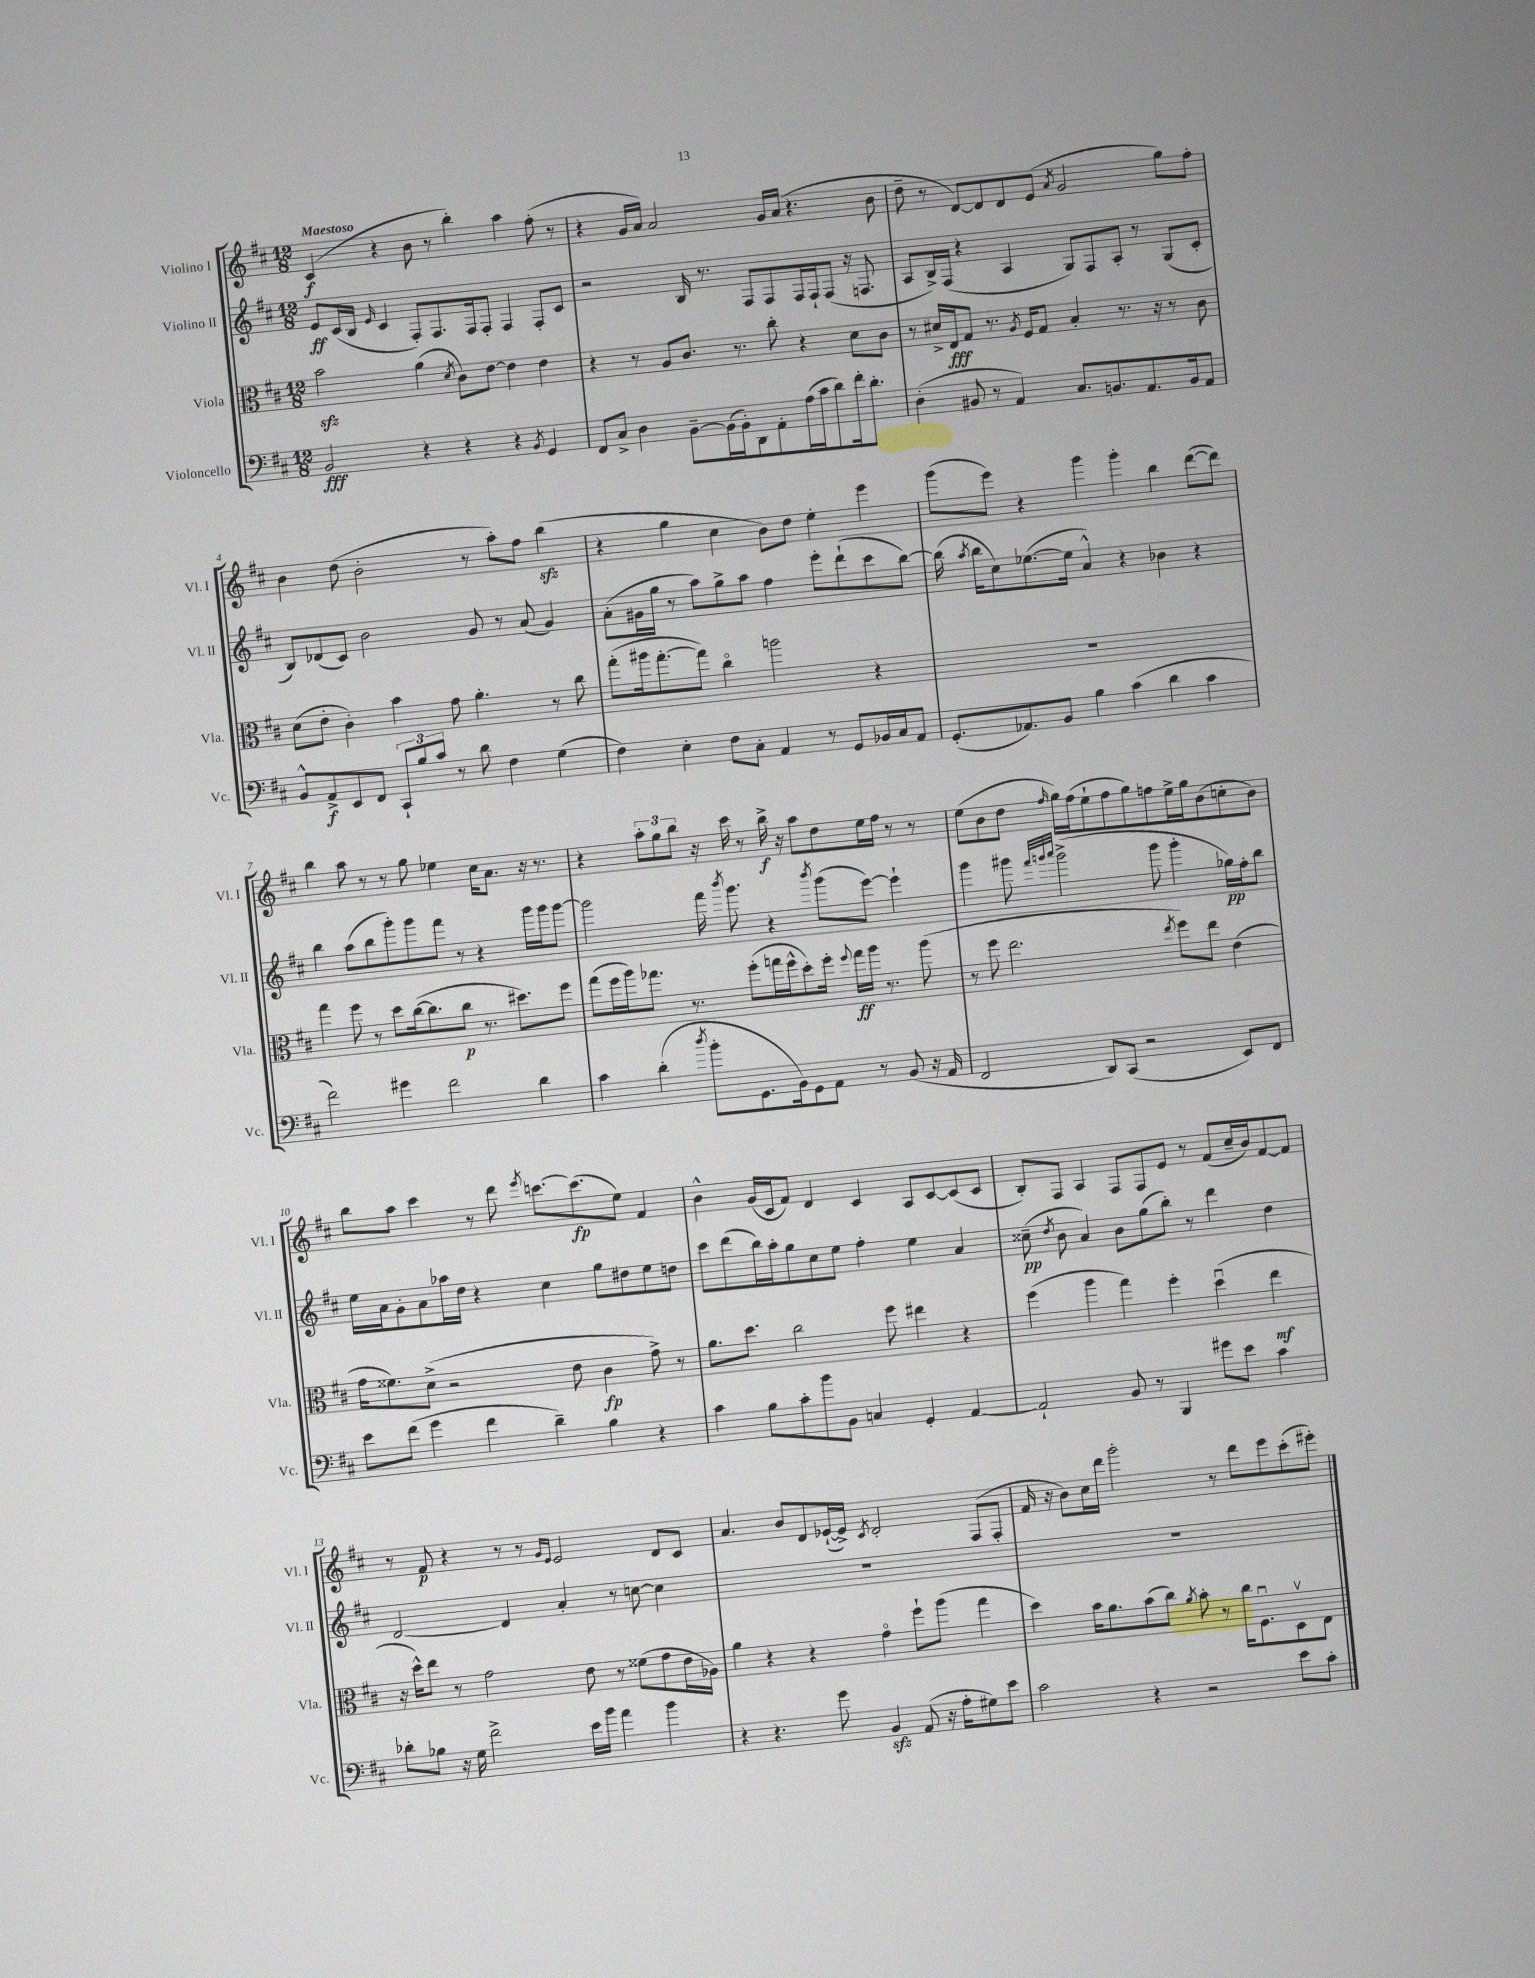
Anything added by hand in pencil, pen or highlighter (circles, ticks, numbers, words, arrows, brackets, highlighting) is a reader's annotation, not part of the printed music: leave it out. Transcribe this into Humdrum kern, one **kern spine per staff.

**kern	**dynam	**kern	**dynam	**kern	**dynam	**kern	**dynam
*part4	*part4	*part3	*part3	*part2	*part2	*part1	*part1
*staff4	*staff4	*staff3	*staff3	*staff2	*staff2	*staff1	*staff1
*I"Violoncello	*	*I"Viola	*	*I"Violino II	*	*I"Violino I	*
*I'Vc.	*	*I'Vla.	*	*I'Vl. II	*	*I'Vl. I	*
*clefF4	*	*clefC3	*	*clefG2	*	*clefG2	*
*k[f#c#]	*	*k[f#c#]	*	*k[f#c#]	*	*k[f#c#]	*
*M12/8	*	*M12/8	*	*M12/8	*	*M12/8	*
=1	=1	=1	=1	=1	=1	=1	=1
!	!	!	!	!	!	!LO:TX:a:B:t=Maestoso	!
2BB/	fff	2bzz\	.	8e/L	ff	(4c#/	f
.	.	.	.	(16c#/L	.	.	.
.	.	.	.	16B/JJ	.	.	.
.	.	.	.	16qqe/	.	.	.
.	.	.	.	4c#/	.	4r	.
4r	.	(4a\	.	8F#'/L)	.	8b\	.
.	.	.	.	8.F#/	.	8r	.
.	.	8qd/	.	.	.	.	.
4r	.	8c#\L)	.	.	.	4bb'\)	.
.	.	.	.	16F#/k	.	.	.
.	.	[8e\J	.	8F#'/J	.	.	.
4r	.	4e\]	.	4F#/	.	4aa\	.
8qBB/	.	.	.	.	.	.	.
4GG/	.	4e\	.	8F#'/L	.	(8ff#'\	.
.	.	.	.	8c#/J	.	8r	.
=2	=2	=2	=2	=2	=2	=2	=2
8FF#/L	.	4r	.	2r	.	4r	.
8C#^/J	.	.	.	.	.	.	.
4D\	.	8r	.	.	.	16g/LL	.
.	.	.	.	.	.	16a/JJ)	.
.	.	8A/L	.	.	.	2a/	.
[8BB~\L	.	8.c#/J	.	16B/	.	.	.
.	.	.	.	8.r	.	.	.
(16BB\L]	.	.	.	.	.	.	.
16BB'\J)	.	8.r	.	.	.	.	.
8DD\	.	.	.	8F#/L	.	.	.
8AA'\	.	8cc#'\	.	8F#/	.	16g/LL	.
.	.	.	.	.	.	(16a/JJ	.
(16A\L	.	4r	.	16F#/L	.	4.r	.
16c#\J	.	.	.	16F#`/J	.	.	.
8d\)	.	.	.	(8F#/J	.	.	.
16f#'\k	.	8d\L	.	16r	.	.	.
8.d'\J	.	.	.	8.Fn/	.	.	.
.	.	8c#\J	.	.	.	8b\	.
=3	=3	=3	=3	=3	=3	=3	=3
(4D'\	.	8r	.	8A/L	.	8dd~\	.
.	.	16d#X^/LL	.	16B^/L)	.	8r	.
.	.	16E/J	fff	(16F#/JJ	.	.	.
8BB#X/	.	8G/J	.	4r	.	[8d/L)	.
8r	.	8.r	.	.	.	8d/]	.
4AA/)	.	.	.	4A/	.	8d/	.
.	.	8qA/	.	.	.	.	.
.	.	16F#/KL	.	.	.	.	.
.	.	8G/J	.	.	.	(8e/J	.
.	.	.	.	.	.	8qa/	.
8.C#/L	.	4B'/	.	8G/L)	.	2g/	.
.	.	.	.	8F#/	.	.	.
8.BBn/	.	.	.	.	.	.	.
.	.	8.r	.	8A'/J	.	.	.
8.AA/	.	.	.	8r	.	.	.
.	.	16r	.	.	.	.	.
.	.	8r	.	(8G/L	.	8gg\L)	.
16BB/k	.	.	.	.	.	.	.
8AA/J	.	8c#\	.	8c#'/J	.	8ff#'\J	.
!!LO:LB:g=z
=4	=4	=4	=4	=4	=4	=4	=4
8BB^^/L	.	(8d\L	.	8B/L)	.	4b\	.
8AA^/	f	8e'\J	.	(8d-X/	.	.	.
8EE/	.	4c#'\)	.	8c#/J)	.	(8dd\	.
8FF#/J	.	.	.	2b\	.	2b'\	.
12CC#`/L	.	4b\	.	.	.	.	.
12B/	.	.	.	.	.	.	.
12c#/J	.	.	.	.	.	.	.
8r	.	8g\	.	.	.	.	.
8d\	.	4.a'\	.	8g/	.	8r	.
4F#\	.	.	.	8r	.	8aa'\L)	.
.	.	.	.	(8a/	.	8ff#\J	.
(4G\	.	8r	.	4g/)	.	(4bbzz\	.
.	.	8cc#\	.	.	.	.	.
=5	=5	=5	=5	=5	=5	=5	=5
4F#\)	.	(8gg'\L	.	(8a'\L	.	4r	.
.	.	16aa#X\k	.	16g#X\L	.	.	.
.	.	[8.gg'\	.	16gg\JJ	.	.	.
4E'\	.	.	.	8r	.	4gg\	.
.	.	8gg\J])	.	8aa\L)	.	.	.
8F#\L	.	4cc#\	.	8gg^\	.	4cc#\	.
8C#'\J	.	.	.	8aa\J	.	.	.
4AA/	.	2aan\	.	4ff#\	.	8b\L)	.
.	.	.	.	.	.	8dd\J	.
8r	.	.	.	8eee'\L	.	4ee'\	.
8GG/L	.	.	.	(8ddd`\	.	.	.
16BB-X/L	.	4r	.	8ccc#\	.	4eee\	.
16C#/J	.	.	.	.	.	.	.
8AA/J	.	.	.	[8bb\J)	.	.	.
=6	=6	=6	=6	=6	=6	=6	=6
(8.GG'/L	.	1.r	.	(16bb\]	.	(8ggg\L	.
.	.	.	.	8qaa/	.	.	.
.	.	.	.	16bb\KL	.	.	.
.	.	.	.	8cc#\)	.	8eee\J)	.
8.AA-X/)	.	.	.	.	.	.	.
.	.	.	.	([8.ee-X\	.	4r	.
8BB/J	.	.	.	.	.	.	.
.	.	.	.	16ee-\Jk]	.	.	.
4B\	.	.	.	4a^^/)	.	4ggg\	.
(4c#\	.	.	.	4r	.	4ggg'\	.
4d\	.	.	.	4b-X\	.	4bb\	.
4c#\	.	.	.	4r	.	([8ddd\L	.
.	.	.	.	.	.	8ddd\J])	.
!!LO:LB:g=z
=7	=7	=7	=7	=7	=7	=7	=7
2f#\)	.	4gg\	.	4bb\	.	4bb\	.
.	.	8ff#\	.	(8aa\L	.	8aa\	.
.	.	8r	.	8bb\	.	8r	.
4g#X\	.	8dd\L	.	8ggg'\)	.	8r	.
.	.	([16cc#\k	.	8ggg\	.	8gg\	.
.	.	8.cc#\]	.	.	.	.	.
2f#\	.	.	.	8fff#\J	.	4ee-X\	.
.	.	8cc#\J	p	8r	.	.	.
.	.	8.r	.	4r	.	16cc#\KL	.
.	.	.	.	.	.	8.a\J	.
.	.	8.dd#X\L)	.	.	.	.	.
4d\	.	.	.	16ggg\LL	.	16r	.
.	.	.	.	16ggg\J	.	8.r	.
.	.	8ff#\J	.	[8ggg\J	.	.	.
=8	=8	=8	=8	=8	=8	=8	=8
4c#\	.	(8gg\L	.	2ggg\]	.	4r	.
.	.	16ff#\L	.	.	.	.	.
.	.	16aa\J)	.	.	.	.	.
(4d'\	.	8.gg-X\J	.	.	.	12aa'\L	.
.	.	.	.	.	.	12gg\	.
.	.	.	.	.	.	12bb\J	.
.	.	8.r	.	.	.	.	.
8qdd/	.	.	.	.	.	.	.
8b'\L	.	.	.	16fff#\	.	16r	.
.	.	.	.	8qbbb/	.	.	.
.	.	.	.	8.ggg\	.	16ccc#\	.
8.GG\	.	(8ff#'\L	.	.	.	8r	.
.	.	16ggn\L	.	4r	.	16bb^\	f
16BB\k)	.	16ff#^^\J	.	.	.	16r	.
8GG\	.	8dd'\)	.	.	.	8aa\L	.
.	.	.	.	8qbbb/	.	.	.
8AA\J	.	16ff#'\Jk	.	(8ggg\L	.	8dd\	.
.	.	8qqff#/	.	.	.	.	.
.	.	16gg\LL	ff	.	.	.	.
8r	.	16aa\JJ	.	[8eee\J)	.	16ee\L	.
.	.	8.r	.	.	.	16ff#\JJ	.
(8BB/	.	.	.	4eee`\]	.	8r	.
16r	.	(8aa\	.	.	.	8r	.
16AA/	.	.	.	.	.	.	.
=9	=9	=9	=9	=9	=9	=9	=9
2FF#/	.	8r	.	4ggg\	.	(8ee\L	.
.	.	8ff#\	.	.	.	8b\	.
.	.	2.ee\	.	8ggg#X\	.	8dd\J	.
.	.	.	.	32qqfff#/LLL	.	.	.
.	.	.	.	32qqgggn/	.	.	.
.	.	.	.	32qqaaa/JJJ	.	16qqff#/	.
.	.	.	.	(2ggg^\	.	16gg\LL)	.
.	.	.	.	.	.	(16ff#\J	.
8DD/L)	.	.	.	.	.	8ee`\	.
(8CC#/J	.	.	.	.	.	8ff#\	.
2r	.	.	.	.	.	8gg\)	.
.	.	.	.	8ggg\	.	8ffn\	.
.	.	8qee/	.	.	.	.	.
.	.	8ff#\L)	.	4ggg'\	.	16ee^\L	.
.	.	.	.	.	.	16gg\J	.
.	.	8ee\J	.	.	.	(8b\	.
8EE/L)	.	(4e\	.	16gg-X\LL)	pp	8ccn'\	.
.	.	.	.	16ff#'\J	.	.	.
8FF#/J	.	.	.	8bb\J	.	8b\J)	.
!!LO:LB:g=z
=10	=10	=10	=10	=10	=10	=10	=10
8e\L	.	16g\KL	.	16ee\LL	.	8bb\L	.
.	.	8.f##X\)	.	16a\J	.	.	.
(8f#\J	.	.	.	8g'\	.	8aa\J	.
4g\	.	(8d^\J	.	8a\	.	4ccc#\	.
.	.	2r	.	16aa-X\L	.	.	.
.	.	.	.	16dd\JJ	.	.	.
4f#\	.	.	.	4r	.	8r	.
.	.	.	.	.	.	8ddd\	.
.	.	.	.	.	.	8qeee/	.
4d~\)	.	.	.	4cc#\	.	[8.cccn\L	.
.	.	8e\	.	.	.	.	.
.	.	.	.	.	.	(8.ccc\]	fp
4B\	.	4c#\	fp	8gg\L	.	.	.
.	.	.	.	8dd#X\	.	8ee\J)	.
4r	.	8g^\)	.	8ee\	.	4f#/	.
.	.	8r	.	8ddn\J	.	.	.
=11	=11	=11	=11	=11	=11	=11	=11
4c#\	.	8.a\L	.	8ccc#\L	.	4b^^\	.
.	.	.	.	(8ddd\	.	.	.
.	.	8.dd\J	.	.	.	.	.
8B\L	.	.	.	16bb\L)	.	(16g/LL	.
.	.	.	.	16aa'\J	.	16c#/J	.
8c#'\	.	2cc#\	.	8gg\	.	8f#/J)	.
8b\	.	.	.	8cc#\	.	4d/	.
8BB\J	.	.	.	8ee\J	.	.	.
4Cn/	.	.	.	4ff#'\	.	4c#/	.
.	.	8ff#\	.	.	.	.	.
4GG'/	.	4ee#X\	.	4ee\	.	8A/L	.
.	.	.	.	.	.	[8c#/	.
[4AA/	.	4r	.	4a/	.	(8c#/]	.
.	.	.	.	.	.	8c#/J	.
=12	=12	=12	=12	=12	=12	=12	=12
2AA`/]	.	(4ff#\	.	(8cc##X~\	pp	8B'/L)	.
.	.	.	.	8qdd/	.	.	.
.	.	.	.	8b\	.	8F#/J	.
.	.	4aa\	.	4a/)	.	4A/	.
8BB/	.	4gg\)	.	8b\L	.	8F#/L	.
8r	.	.	.	(8gg\	.	8F#/	.
4BBB/	.	4ff#'\	.	8bb'\J)	.	8e/J	.
.	.	.	.	8r	.	8r	.
8g#X\L	.	(4ddu\	.	4ddd\	.	(8f#/L	.
8e\J	.	.	.	.	.	16cc#~/L	.
.	.	.	.	.	.	16b/J)	.
4c#\	.	4ee\	mf	4dd\	.	[8f#/	.
.	.	.	.	.	.	8f#/J]	.
!!LO:LB:g=z
=13	=13	=13	=13	=13	=13	=13	=13
8d-X'\L	.	16r	.	[2d/	.	8r	.
.	.	16dd^^\KL)	.	.	.	.	.
8B-X\J	.	8ee\J	.	.	.	8f#/	p
16r	.	8r	.	.	.	4r	.
16G\	.	.	.	.	.	.	.
2f#^\	.	2g\	.	.	.	.	.
.	.	.	.	4d/]	.	8r	.
.	.	.	.	.	.	8r	.
.	.	.	.	.	.	16qqg/LL	.
.	.	.	.	.	.	16qqe/JJ	.
.	.	.	.	4a'/	.	2e/	.
16e\LL	.	8e\	.	.	.	.	.
16b\JJ	.	.	.	.	.	.	.
4a\	.	8r	.	8r	.	.	.
.	.	(8f##X\L	.	[8ccn\	.	.	.
4b\	.	8g\	.	4cc\]	.	8d/L	.
.	.	16e\L	.	.	.	8c#/J	.
.	.	16A-X\JJ)	.	.	.	.	.
=14	=14	=14	=14	=14	=14	=14	=14
4r	.	4a\	.	1.r	.	4.a/	.
4.r	.	4r	.	.	.	.	.
.	.	.	.	.	.	8b/L	.
.	.	4r	.	.	.	8d/	.
8g\	.	.	.	.	.	([16e-X`/L	.
.	.	.	.	.	.	16e-^/JJ])	.
.	.	.	.	.	.	8qc#/	.
4BBzz/	.	4g\	.	.	.	2d'/	.
(8AA/	.	8ff#`\L	.	.	.	.	.
16r	.	(8aa\J	.	.	.	.	.
16A'\KL	.	.	.	.	.	.	.
8G#X\)	.	4gg\	.	.	.	(8F#/L	.
8e\J	.	.	.	.	.	8F#'/J	.
=15	=15	=15	=15	=15	=15	=15	=15
2c#\	.	4dd\)	.	1.r	.	16f#/	.
.	.	.	.	.	.	16r	.
.	.	.	.	.	.	8b\L)	.
.	.	16b\KL	.	.	.	16cc#\L	.
.	.	8.a\	.	.	.	16ddd\JJ	.
.	.	.	.	.	.	2ggg'\	.
4r	.	(8b\	.	.	.	.	.
.	.	8cc#\J)	.	.	.	.	.
.	.	8qa/	.	.	.	.	.
2r	.	8b'\	.	.	.	.	.
.	.	8r	.	.	.	8r	.
.	.	16cc#\KL	.	.	.	8ddd\L	.
.	.	8.F#u\	.	.	.	.	.
.	.	.	.	.	.	8eee\	.
8e\L	.	8Dv\	.	.	.	(8ccc#'\	.
8c#'\J	.	8E\J	.	.	.	8eee#X'\J)	.
==	==	==	==	==	==	==	==
*-	*-	*-	*-	*-	*-	*-	*-
